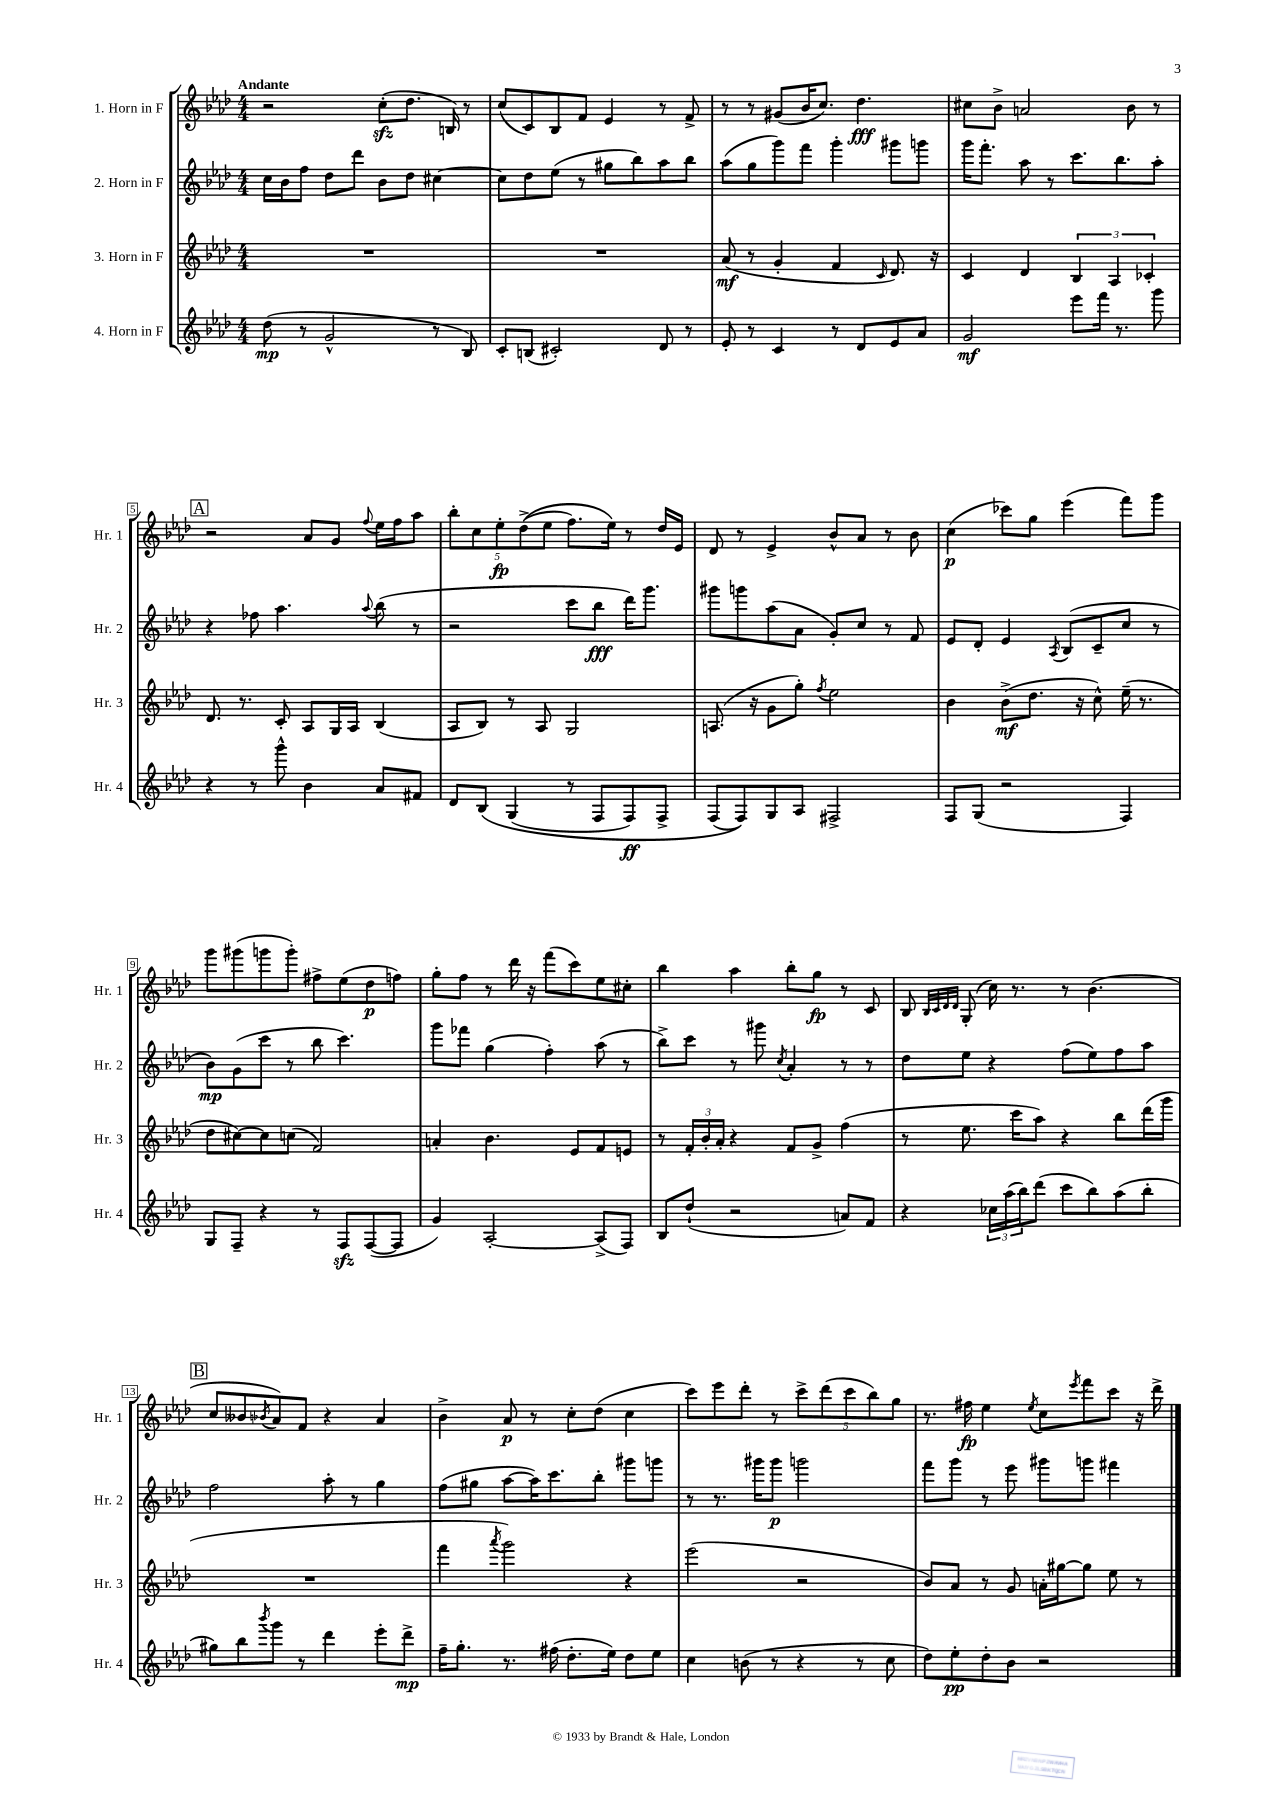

**kern	**kern	**kern	**kern
*staff4	*staff3	*staff2	*staff1
*clefG2	*clefG2	*clefG2	*clefG2
*k[b-e-a-d-]	*k[b-e-a-d-]	*k[b-e-a-d-]	*k[b-e-a-d-]
*M4/4	*M4/4	*M4/4	*M4/4
(8dd-\	1r	16cc\LL	2r
.	.	16b-\J	.
8r	.	8ff\J	.
2g^^/	.	8dd-\L	.
.	.	8ddd-\J	.
.	.	8b-\L	(8cc'\L
.	.	8dd-\J	8.dd-\J
8r	.	[4cc#\	.
.	.	.	16B/)
8B-/)	.	.	8r
=	=	=	=
8c'/L	1r	8cc#\]L	(8cc/L
(8B/J	.	8dd-\	8c/)
2c#'/)	.	(8ee-\J	8B-/
.	.	8r	8f/J
.	.	8gg#\L	4e-/
.	.	8bb-\)	.
8d-/	.	8aa-\	8r
8r	.	8bb-\J	8f^/
=	=	=	=
8e-'/	(8a-/	(8aa-\L	8r
8r	8r	8gg\	8r
4c/	4g'/	8ggg\)	(8g#/L
.	.	8fff\J	16b-/K
.	.	.	8.cc/J)
8r	4f/	4ggg'\	.
8d-/L	.	.	4.dd-\
.	16qqc/	.	.
8e-/	8.d-/)	8ggg#\L	.
8a-/J	.	8ggg\J	.
.	16r	.	.
=	=	=	=
2g/	4c/	16ggg\LK	8cc#\L
.	.	8.fff'\J	.
.	.	.	8b-^\J
.	4d-/	8aa-\	2a/
.	.	8r	.
8eee-\L	6B-/	8.ccc\L	.
16fff\Jk	.	.	.
.	6A-/	.	.
8.r	.	8.bb-\	.
.	.	.	8b-\
.	6c-'/	.	.
8ggg\	.	8aa-'\J	8r
=	=	=	=
4r	8.d-/	4r	2r
.	8.r	.	.
8r	.	8ff-\	.
8ggg^^\	8c'/	4.aa-\	.
4b-\	8A-/L	.	8a-/L
.	16G/L	.	8g/J
.	16A-/JJ	.	.
.	.	8qqaa-/	8qqff/
8a-/L	(4B-/	(8bb-\	16ee-\LL
.	.	.	16ff\J
8f#/J	.	8r	8aa-\J
=	=	=	=
8d-/L	8A-/L	2r	10bb-'\L
.	.	.	10cc\
&(8B-/J	8B-/J)	.	.
.	.	.	10ee-'\
(4G/	8r	.	.
.	.	.	&((10dd-^\
.	8A-/	.	.
.	.	.	10ee-\J
8r	2G/	8ccc\L	8.ff\L)
8F/L	.	8bb-\J	.
.	.	.	16ee-\Jk&)
8F/)	.	16ddd-\LK)	8r
.	.	8.ggg\J	.
8F^/J	.	.	16dd-/LL
.	.	.	16e-/JJ
=	=	=	=
(8F/L	(8.A/	8ggg#\L	8d-/
8F/)&)	.	8ggg\	8r
.	16r	.	.
8G/	8g\L	(8aa-\	4e-^/
8A-/J	8gg'\J)	8a-\J	.
.	8qff/	.	.
2F#^/	2ee-\	8g'/L)	8b-^^/L
.	.	8cc/J	8a-/J
.	.	8r	8r
.	.	8f/	8b-\
=	=	=	=
8F/L	4b-\	8e-/L	(4cc\
(8G/J	.	8d-'/J	.
2r	(8b-^\L	4e-/	8ccc-\L)
.	8.dd-\J	.	8gg\J
.	.	8qA-/	.
.	.	(8B-/L	(4eee-\
.	16r	.	.
.	8cc^^\)	8c~/	.
4F/)	(16ee-~\	8cc/J	8fff\L)
.	8.r	.	.
.	.	8r	8ggg\J
=	=	=	=
8G/L	8dd-\L	8b-\L)	8ggg\L
8F~/J	[8cc#\)	(8g\	(8ggg#\
4r	8cc#\]	8ccc\J	8ggg\
.	(8cc\J	8r	8ggg'\J)
8r	2f/)	8bb-\	8ff#^\L
8F/L	.	4.ccc\)	(8ee-\
([8F/	.	.	8dd-\
8F/]J	.	.	8ff\J)
=	=	=	=
4g/)	4a'/	8ggg\L	8gg'\L
.	.	8fff-\J	8ff\J
[2A-'/	4.b-\	(4gg\	8r
.	.	.	16ddd-\
.	.	.	16r
.	.	4ff'\)	(8fff\L
.	8e-/L	.	8ccc\)
(8A-^/]L	8f/	(8aa-\	8ee-\
8F/J)	8e/J	8r	8cc#'\J
=	=	=	=
8B-/L	8r	8bb-^\L)	4bb-\
(8dd-`/J	24f'/LL	8ccc\J	.
.	24b-'/	.	.
.	24a-'/JJ	.	.
2r	4r	8r	4aa-\
.	.	8ggg#\	.
.	.	8qcc/	.
.	8f/L	4a-'/	8bb-'\L
.	8g^/J	.	8gg\J
8a/L)	(4ff\	8r	8r
8f/J	.	8r	8c/
=	=	=	=
4r	8r	8dd-\L	8B-/
.	.	.	32qqB-/LLL
.	.	.	32qqc/
.	.	.	32qqd-/
.	.	.	32qqd-/JJJ
.	8.ee-\	8ee-\J	(8G'/
24cc-\LL	.	4r	16cc\)
(24aa-\	.	.	.
.	16ccc\LK	.	8.r
24bb-\J)	.	.	.
(8ddd-\J	8aa-\J)	.	.
8ccc\L	4r	(8ff\L	8r
8bb-\)	.	8ee-\)	(4.b-\
(8aa-\	8bb-\L	8ff\	.
8bb-'\J	(16ddd-\L	8aa-\J	.
.	16ggg\JJ	.	.
=	=	=	=
8gg#\L)	1r	2ff\	8cc/L
8bb-\	.	.	8b--/
8qbbb-/	.	.	8qb-/
8ggg\J	.	.	8a-/)
8r	.	.	8f/J
4ddd-\	.	8aa-'\	4r
.	.	8r	.
8eee-'\L	.	4gg\	4a-/
8ddd-^\J	.	.	.
=	=	=	=
16ff~\LK	4fff\	(8ff\L	4b-^\
8.gg'\J	.	.	.
.	.	8gg#\J	.
.	8qaaa-/	.	.
8.r	2ggg\)	[8aa-\L	8a-/
.	.	16aa-\]K)	8r
(16ff#\	.	8.ccc\	.
8.dd-'\L	.	.	8cc'\L
.	.	8bb-'\J	(8dd-\J
16ee-\Jk)	.	.	.
8dd-\L	4r	8ggg#\L	4cc\
8ee-\J	.	8ggg\J	.
=	=	=	=
4cc\	(2eee-\	8r	8ccc\L)
.	.	8.r	8eee-\
(8b\	.	.	8ddd-'\J
.	.	16ggg#\LK	.
8r	.	8ggg#\J	8r
4r	2r	2ggg\	10ccc^\L
.	.	.	(10ddd-\
.	.	.	10ccc\
8r	.	.	.
.	.	.	10bb-\)
8cc\	.	.	.
.	.	.	10gg\J
=	=	=	=
8dd-\L)	8b-/L)	8fff\L	8.r
8ee-'\	8a-/J	8ggg\J	.
.	.	.	16ff#\
8dd-'\	8r	8r	4ee-\
8b-\J	8g/	8eee-\	.
.	.	.	8qee-/
2r	16a'\LL	8ggg#\L	8cc\L
.	[16gg#\J	.	.
.	.	.	8qeee-/
.	8gg#\]J	8ggg\J	8fff\
.	8ee-\	4fff#\	8ccc\J
.	8r	.	16r
.	.	.	16ddd-^\
==	==	==	==
*-	*-	*-	*-
